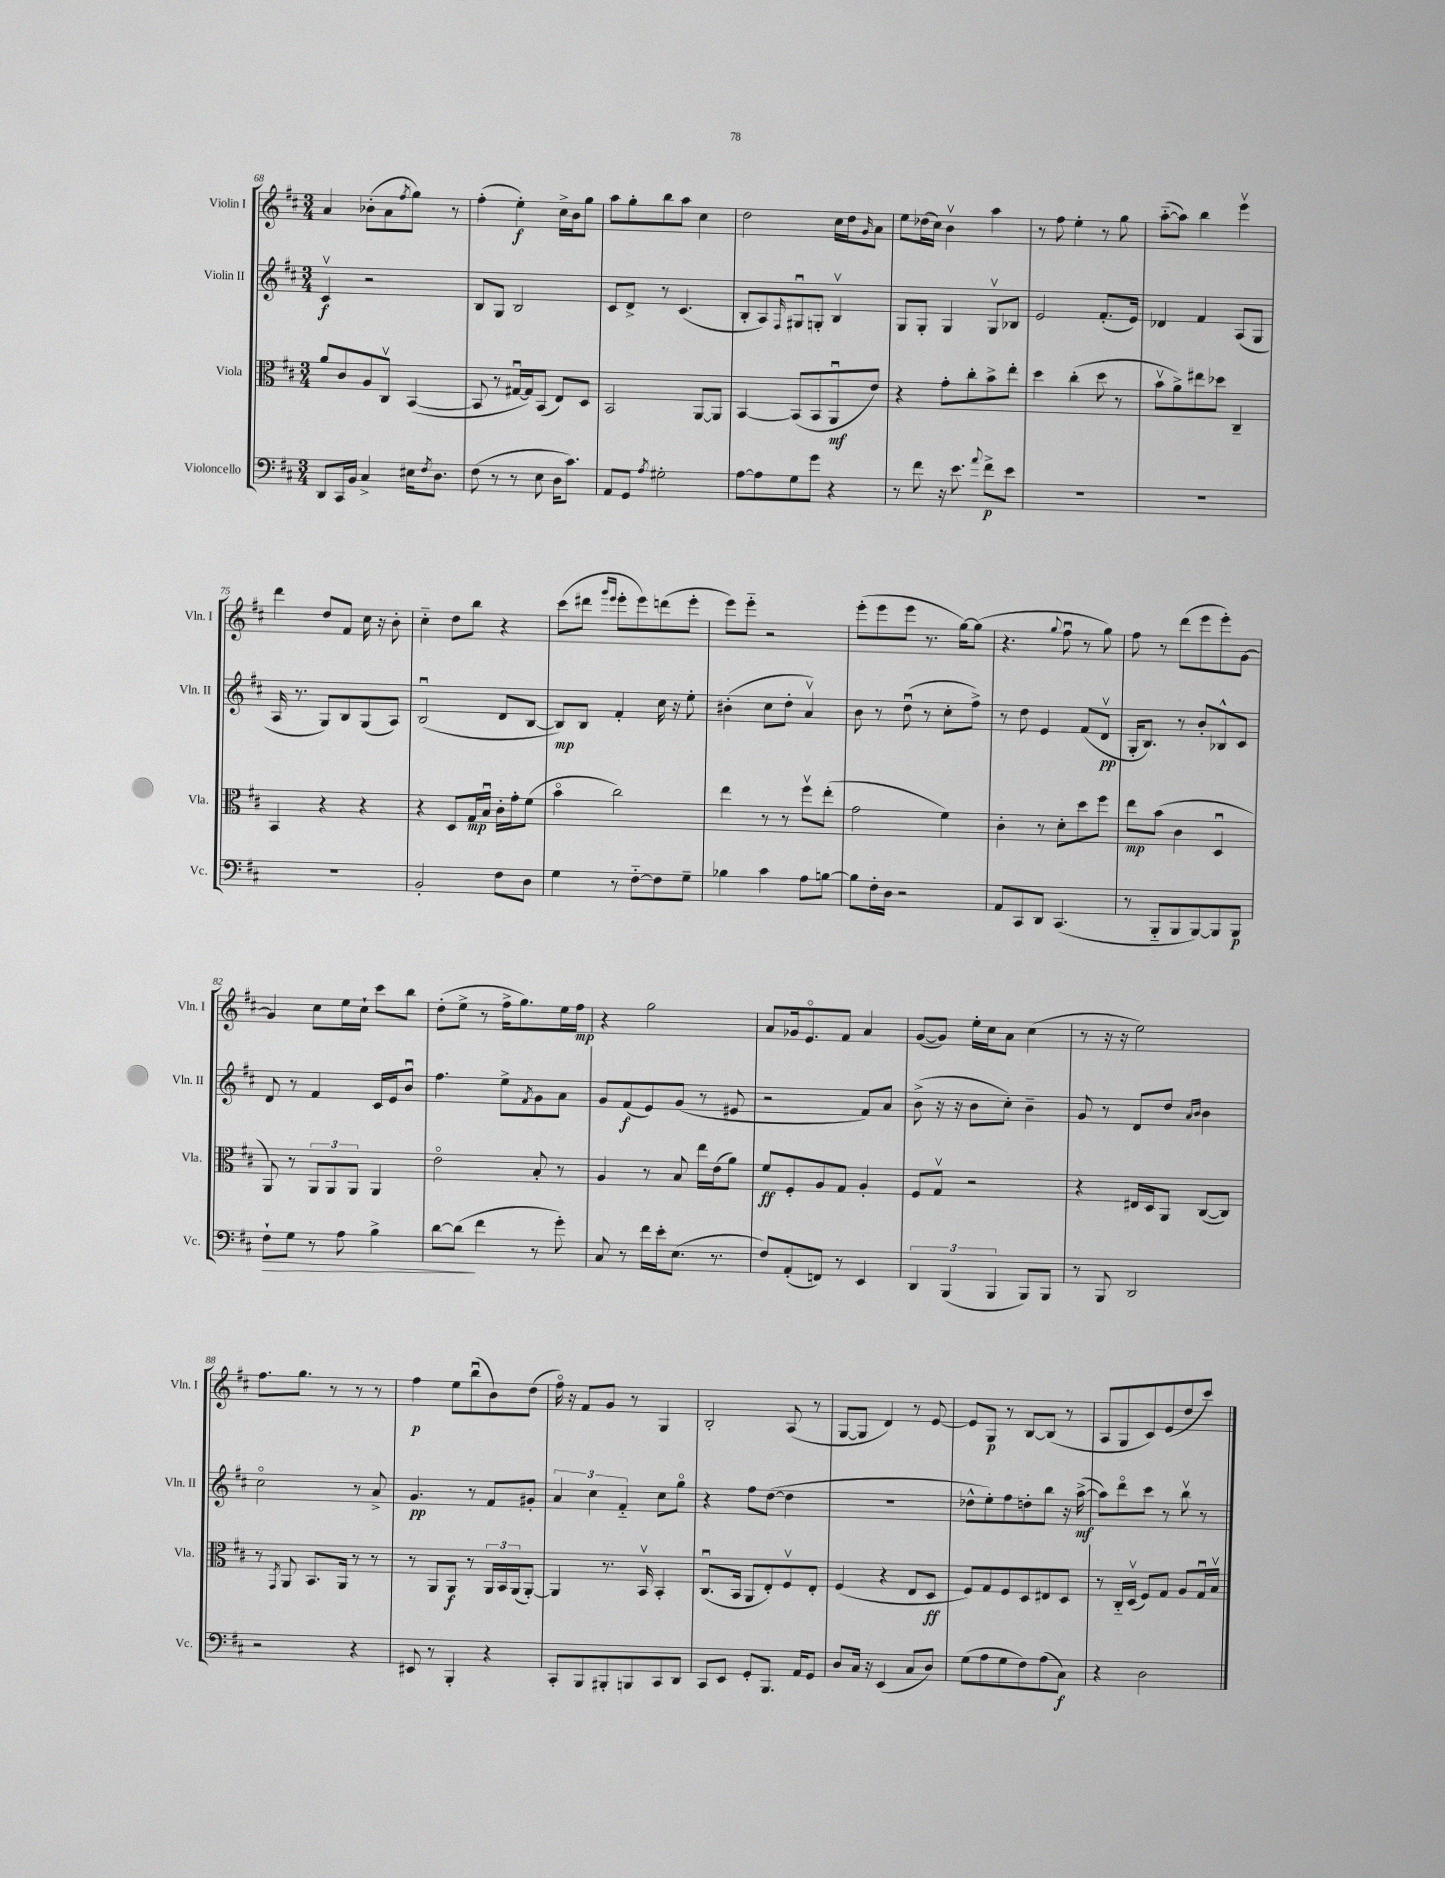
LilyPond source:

<<
\new StaffGroup <<
\new Staff = "s0" \with { instrumentName = "Violin I" shortInstrumentName = "Vln. I" } {
    \clef treble \key d \major \numericTimeSignature \time 3/4
    a'4 bes'8-.( a'8 \acciaccatura { fis''8 } g''8) r8 |
    fis''4-.( e''4-.\f) cis''16-> b'16 g''8 |
    a''8 g''8-. b''8 a''8 cis''4 |
    d''2 cis''16 d''16 \grace { g'16 } a'8 |
    e''8 des''16( cis''16) b'4\upbow a''4 |
    r8 fis''8 e''4-. r8 g''8 |
    a''8~-_( a''8) b''4 e'''4\upbow |
    d'''4 d''8 fis'8 cis''16 r16 b'8-. |
    cis''4-_ d''8 b''8 r4 |
    cis'''8( dis'''8 \grace { g'''16 e'''16 } e'''8-. e'''8) d'''8( e'''8-. |
    e'''8) e'''8-_ r2 |
    e'''8-.( e'''8 e'''8 r8. g''16~) g''8( |
    r4. \appoggiatura { g''8 } fis''8\downbow r8 g''8) |
    fis''8 r8 d'''8( e'''8 e'''8-.) g'8~ |
    g'4 cis''8 e''16 cis''16-! cis'''8 b''8 |
    d''8-.( e''8-> r8 fis''16-> g''8.) e''16 fis''16\mp |
    r4 g''2 |
    a'8 ges'16 e'8.\flageolet fis'8 a'4 |
    g'8~( g'8) e''16-. cis''16 a'8 cis''4( |
    r8 r16 r16 e''2) |
    fis''8. g''8. r8 r8 r8 |
    fis''4\p e''8 b''8\downbow( b'8) d''8( |
    fis''16\flageolet) r16 fis'8 g'8 r8 g4 |
    b2-. a8( r8 |
    g8~ g8 d'4) r8 e'8~ |
    e'8 g8\p r8 b8~ b8( r8 |
    a8 g8 cis'8) e'8( d''8 cis'''8) \bar "|." |
}
\new Staff = "s1" \with { instrumentName = "Violin II" shortInstrumentName = "Vln. II" } {
    \clef treble \key d \major \numericTimeSignature \time 3/4
    cis'4\upbow\f r2 |
    b8 g8 b2 |
    cis'8 d'8-> r8 cis'4.( |
    b8-. a8) \grace { fis16 } gis8\downbow g8-. b4\upbow |
    g8 g8-. g4 g8\upbow bes8 |
    e'2 fis'8.-.( e'16) |
    des'4 fis'4 a8( g8 |
    a16 r8. g8) b8 g8( a8) |
    b2\downbow( d'8 b8~ |
    b8\mp) b8 fis'4-. cis''16 r16 e''8-. |
    bis'4-.( cis''8 d''8-. a'4\upbow) |
    b'8 r8 d''8\downbow( r8 cis''8-. fis''8->) |
    r8 d''8 e'4 fis'8( d'8\upbow\pp |
    g16-. b8.) r8 b'8-. bes8-^ cis'8 |
    d'8 r8 fis'4 cis'16 e'16 b'8\downbow |
    fis''4. e''8-> \acciaccatura { fis'8 } g'8 a'8 |
    g'8 fis'8\f( e'8) g'8( r8 eis'8 |
    r2 fis'8) a'8 |
    b'8->( r16 r16 b'8 cis''8-.) b'4-- |
    g'8 r8 d'8 d''8 \grace { a'16 b'16 } b'4 |
    cis''2\flageolet r8 a'8-> |
    g'4.\pp r8 fis'8 gis'8-. |
    \tuplet 3/2 { a'4 cis''4 fis'4-_ } cis''8 g''8\flageolet |
    r4 fis''8 d''8~( d''4 |
    R2. |
    des''8-^ e''8-.) fis''8 d''8-. b''8 r16 a''16~->\mf( |
    a''8) d'''8\flageolet cis'''8 r8 b''8\upbow r8 \bar "|." |
}
\new Staff = "s2" \with { instrumentName = "Viola" shortInstrumentName = "Vla." } {
    \clef alto \key d \major \numericTimeSignature \time 3/4
    a'8 cis'8 a8 cis8\upbow b,4~( |
    b,8 r8 gis16~\downbow gis16) b,8( e8) d8 |
    b,2 a,8~ a,8 |
    b,4~ b,8( b,8 a,8\downbow\mf e'8) |
    r4 g'8-. cis''8-. b'8-> e''8-. |
    d''4 cis''4-.( d''8 r8 |
    b'8\upbow a'8->) eis''8 des''8 cis4-- |
    b,4 r4 r4 |
    r4 d8 g16\mp b16\downbow cis'16-. g'16-. fis'8( |
    b'4\flageolet cis''2) |
    e''4 r8 r8 fis''8\upbow e''8-.( |
    g'2 fis'4) |
    cis'4-. r8 d'8-. d''8 fis''8 |
    e''8\mp b'8( cis'4 d4\downbow |
    a,8) r8 \tuplet 3/2 { a,8 a,8 a,8 } a,4 |
    e'2\flageolet b8-. r8 |
    a4 r8 b8 e''16 e'16( a'8) |
    fis'8\ff fis8-. a8 g8 a4-. |
    fis8 g8\upbow r2 |
    r4 eis16 d16 a,8 cis8~( cis8) |
    r8 \acciaccatura { g,8 } a,8 b,8. a,16 r8 r8 |
    r8 a,8 a,8\f r8 \tuplet 3/2 { a,16 b,16 a,16( } a,8~-.) |
    a,4 r8. b,16\upbow b,4-. |
    cis8.\downbow( b,16 a,8 e8-.) fis8\upbow e8-. |
    fis4( r4 e8 d8\ff |
    fis8) g8 fis8 d8 eis8 d8 |
    r8 cis16-_ d16\upbow( fis8) g8 a8 g16\downbow b16\upbow \bar "|." |
}
\new Staff = "s3" \with { instrumentName = "Violoncello" shortInstrumentName = "Vc." } {
    \clef bass \key d \major \numericTimeSignature \time 3/4
    d,8 cis,16 b,16 cis4-> eis16 \acciaccatura { fis8 } d8. |
    fis8( r8 r8 e8 d16 cis'8.) |
    a,8 g,8 \acciaccatura { a8 } gis2-. |
    a8~ a8 g8 g'8 r4 |
    r8 fis'8 r16 e'8. \appoggiatura { a'8 } fis'8->\p e'8 |
    R2. |
    R2. |
    R2. |
    b,2-. fis8 d8 |
    g4 r8 fis8~-_ fis8 g8-- |
    bes4 cis'4 a8 b8~ |
    b8 fis16-. d16 r2 |
    a,8 cis,8 d,8 cis,4.( |
    r8 b,,8-_ b,,8 b,,8~) b,,8 b,,8\p |
    fis8-!\> g8 r8 a8 b4-> |
    d'8~ d'8\!( fis'4 r8 g'8-.) |
    cis8 r8 fis'16 e'16-. e8.( r8. |
    fis8) a,8-.( f,8) r8 e,4 |
    \tuplet 3/2 { d,4 b,,4( b,,4 } b,,8) b,,8 |
    r8 b,,8 d,2 |
    r2 r4 |
    eis,8 r8 b,,4-. r4 |
    cis,8-. b,,8 bis,,8-. b,,8 cis,8 d,8 |
    cis,8 e,8 g,8-. b,,8. a,16 g,8 |
    d8 cis16 r16 e,4( cis8 d8) |
    g8( a8 g8 fis8) a8( cis8\f) |
    r4 d2 \bar "|." |
}
>>
>>
\layout { \context { \Score currentBarNumber = #68 } }
